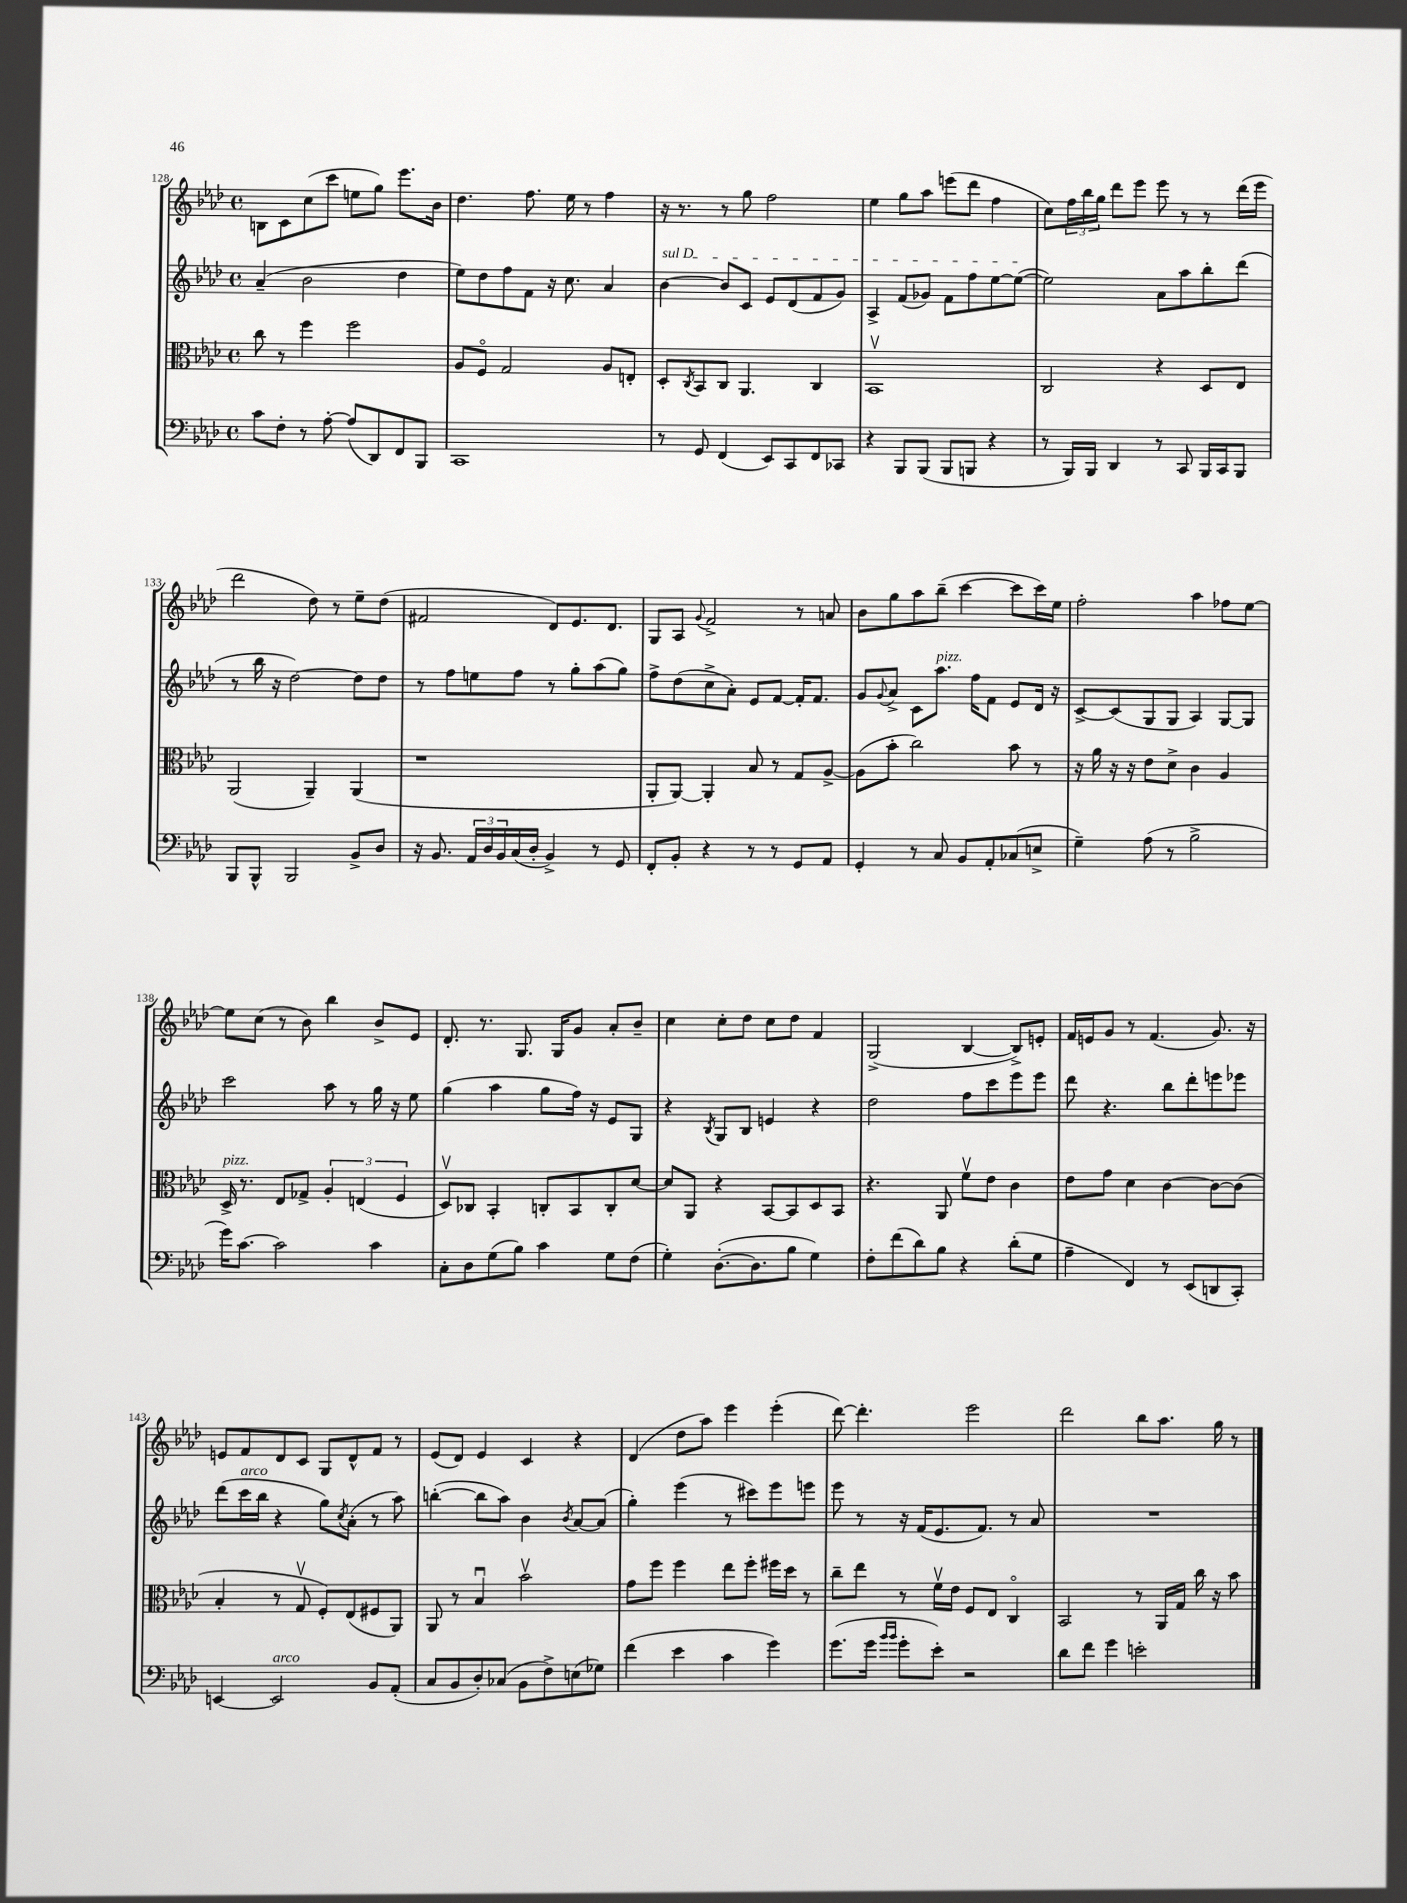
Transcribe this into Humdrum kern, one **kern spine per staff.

**kern	**kern	**kern	**kern
*staff4	*staff3	*staff2	*staff1
*clefF4	*clefC3	*clefG2	*clefG2
*k[b-e-a-d-]	*k[b-e-a-d-]	*k[b-e-a-d-]	*k[b-e-a-d-]
*M4/4	*M4/4	*M4/4	*M4/4
*met(c)	*met(c)	*met(c)	*met(c)
8c\L	8cc\	(4a-~/	8B\L
8F'\J	8r	.	8c\
8r	4ff\	2b-\	(8cc\
[8A-'\	.	.	8ccc\J
(8A-/]L	2ff\	.	8ee\L
8DD-/)	.	.	8gg\J)
8FF/	.	4dd-\	8.eee-\L
8BBB-/J	.	.	.
.	.	.	16b-\Jk
=	=	=	=
1CC	8A-/L	8ee-\L)	4.dd-\
.	8Fo/J	8dd-\	.
.	2G/	8ff\	.
.	.	8f\J	8.ff\
.	.	16r	.
.	.	8.cc\	16ee-\
.	.	.	8r
.	8A-/L	4a-/	4ff\
.	8E'/J	.	.
=	=	=	=
8r	8D-'/L	[4b-\	16r
.	.	.	8.r
.	8qC/	.	.
8GG/	8BB-/	.	.
(4FF/	8C/J	8b-/]L	8r
.	4.AA-/	8c/J	8gg\
8EE-/L)	.	8e-/L	2ff\
8CC/	.	(8d-/	.
8FF/	4C/	8f/	.
8CC-/J	.	8g/J)	.
=	=	=	=
4r	1BB-v	4A-^/	4ee-\
8BBB-/L	.	(8f/L	8gg\L
(8BBB-/J	.	8g-/J)	8aa-\J
8BBB-/L	.	8f\L	(8eee\L
8BBB/J	.	8ff\	8ddd-\J
4r	.	[8ee-\	4ff\
.	.	(8ee-\_J	.
=	=	=	=
8r	2C/	2ee-\])	8cc\L)
16BBB-/LL)	.	.	24ff\L
.	.	.	24bb-\
16BBB-/JJ	.	.	.
.	.	.	24gg\JJ
4DD-/	.	.	8ddd-\L
.	.	.	8eee-\J
8r	4r	8a-\L	8eee-\
8CC/	.	8aa-\	8r
16BBB-/LL	8D-/L	8bb-'\	8r
16CC/J	.	.	.
8BBB-/J	8E-/J	(8ddd-\J	(16ddd-\LL
.	.	.	16eee-\JJ
=	=	=	=
8BBB-/L	(2AA-/	8r	2ddd-\
8BBB-^^/J	.	16bb-\	.
.	.	16r	.
2BBB-/	.	[2dd-\)	.
.	4AA-~/)	.	8dd-\)
.	.	.	8r
8BB-^/L	(4AA-/	8dd-\]L	8ee-~\L
8D-/J	.	8dd-\J	(8dd-\J
=	=	=	=
16r	1r	8r	2f#/
8.BB-/	.	.	.
.	.	8ff\L	.
24AA-/LL	.	8ee\	.
24D-/	.	.	.
24BB-/	.	.	.
(16C/	.	8ff\J	.
16D-'/JJ	.	.	.
4BB-^/)	.	8r	8d-/L)
.	.	8gg'\L	8.e-/
8r	.	(8aa-\	.
.	.	.	8.d-/J
8GG/	.	8gg\J)	.
=	=	=	=
8FF'/L	8AA-'/L	8ff^\L	8G/L
8BB-'/J	[8AA-/J)	(8dd-\	8A-/J
.	.	.	8qqg/
4r	4AA-'/]	8cc^\	2f^/
.	.	8a-'\J)	.
8r	8B-/	8e-/L	.
8r	8r	[8f/J	.
8GG/L	8G/L	16f'/]LK	8r
.	.	8.f/J	.
8AA-/J	[8A-^/J	.	8a/
=	=	=	=
4GG'/	(8A-\]L	8g/L	8b-\L
.	.	8qqg/	.
.	8b-'\J	8a-^/J	8gg\
8r	2cc\)	8c\L	8aa-\
8C/	.	8.aa-\J	(8bb-~\J
8BB-/L	.	.	[4ccc\
.	.	16ff\LK	.
8AA-'/	.	8f\J	.
(8C-/	8b-\	8e-/L	8ccc\]L
8E^/J	8r	16d-/Jk	16ccc\L)
.	.	16r	16ee-\JJ
=	=	=	=
4G~\)	16r	[8c^/L	2ff'\
.	16a-\	.	.
.	16r	(8c/]	.
.	16r	.	.
(8A-\	8e-\L	8G/	.
8r	8d-^\J	8G/J	.
2B-^\	4c\	4A-/)	4aa-\
.	4A-/	[8G/L	8ff-\L
.	.	8G/]J	[8ee-\J
=	=	=	=
16g\LK)	16D-^/	2ccc\	8ee-\]L
[8.c\J	8.r	.	.
.	.	.	(8cc\J
2c\]	8E-/L	.	8r
.	8G-^/J	.	8b-\)
.	6A-'/	8aa-\	4bb-\
.	.	8r	.
.	(6E/	.	.
4c\	.	16gg\	8b-^/L
.	.	16r	.
.	6F/	.	.
.	.	8ee-\	8e-/J
=	=	=	=
8C'\L	8D-v/L)	(4gg\	8.d-'/
8D-\	8C-/J	.	.
.	.	.	8.r
(8G\	4BB-'/	4aa-\	.
8B-\J)	.	.	8.G/
4c\	8C'/L	8gg\L	.
.	.	.	16G/LK
.	8BB-/	16ff\Jk)	8g/J
.	.	16r	.
8G\L	8C'/	8e-/L	8a-'/L
(8F\J	[8d-/J	8G/J	8b-~/J
=	=	=	=
4G'\)	8d-/]L	4r	4cc\
.	8AA-/J	.	.
.	.	8qB-/	.
([8.D-'\L	4r	8G/L	8cc'\L
.	.	8B-/J	8dd-\J
8.D-\]	.	.	.
.	[8BB-/L	4e/	8cc\L
8B-\J	8BB-/]	.	8dd-\J
4G\)	8D-/	4r	4f/
.	8BB-/J	.	.
=	=	=	=
8F'\L	4.r	2dd-\	(2G^/
(8f\	.	.	.
8d-\)	.	.	.
8B-\J	8AA-/	.	.
4r	8fv\L	8ff\L	[4B-/
.	8e-\J	8ccc\	.
(8d-'\L	4c\	8eee-\	8B-^/]L)
8G\J	.	8eee-\J	8e'/J
=	=	=	=
4A-~\	8e-\L	8ddd-\	16f/LL
.	.	.	16e/J
.	8g\J	4.r	8g/J
4FF/)	4d-\	.	8r
.	.	.	(4.f/
8r	[4c\	8bb-\L	.
(8EE-/L	.	8ddd-'\	.
8DD/	8c\_L	8eee\	8.g/)
8CC'/J)	(8c\]J	8eee-\J	.
.	.	.	16r
=	=	=	=
[4EE/	4B-'/	(8ddd-\L	8e/L
.	.	16ccc\L	8f/
.	.	16bb-\JJ	.
2EE/]	8r	4r	8d-/
.	8Gv/	.	8c/J
.	8F'/L)	8gg\L)	8G/L
.	.	8qcc/	.
.	(8E-/	(8a-'\J	8d-^^/
8BB-/L	8F#/	8r	8f/J
(8AA-'/J	8AA-/J)	8aa-\)	8r
=	=	=	=
8C/L	8AA-/	([4bb'\	(8e-/L
8BB-/	8r	.	8d-/J)
8D-'/)	4B-u/	8bb\]L	4e-/
(8C-/J	.	8aa-\J)	.
8BB-\L	2b-v\	4b-\	4c/
8F^\)	.	.	.
.	.	8qb-/	.
(8E\	.	[8a-/L	4r
8G-\J)	.	(8a-/]J	.
=	=	=	=
(4f\	8g\L	4gg'\)	(4d-/
.	8ff\J	.	.
4e-\	4ff\	(4eee-\	8dd-\L
.	.	.	8aa-\J)
4c\	8ee-\L	8r	4eee-\
.	8ff'\J	8ccc#\L)	.
4g\)	16ff#\LL	8eee-\	(4eee-'\
.	16dd-\JJ	.	.
.	8r	8eee\J	.
=	=	=	=
(8.g\L	8cc~\L	8eee-\	[8ddd-\)
.	8ee-\J	8r	4.ddd-'\]
16g\Jk	.	.	.
16qqb-/LL	.	.	.
16qqb-/JJ	.	.	.
8g'\L	8r	16r	.
.	.	(16f/LK	.
8e-'\J)	16fv\LL	8.e-/	.
.	16e-\JJ	.	.
2r	8F/L	.	2eee-\
.	.	8.f/J)	.
.	8E-/J	.	.
.	4Co/	8r	.
.	.	8a-/	.
=	=	=	=
8d-\L	2BB-/	1r	2ddd-\
8f\J	.	.	.
4g\	.	.	.
2e'\	8r	.	8bb-\L
.	16AA-/LL	.	8.aa-\J
.	16G/JJ	.	.
.	16cc\	.	.
.	16r	.	16gg\
.	8b-\	.	8r
==	==	==	==
*-	*-	*-	*-
